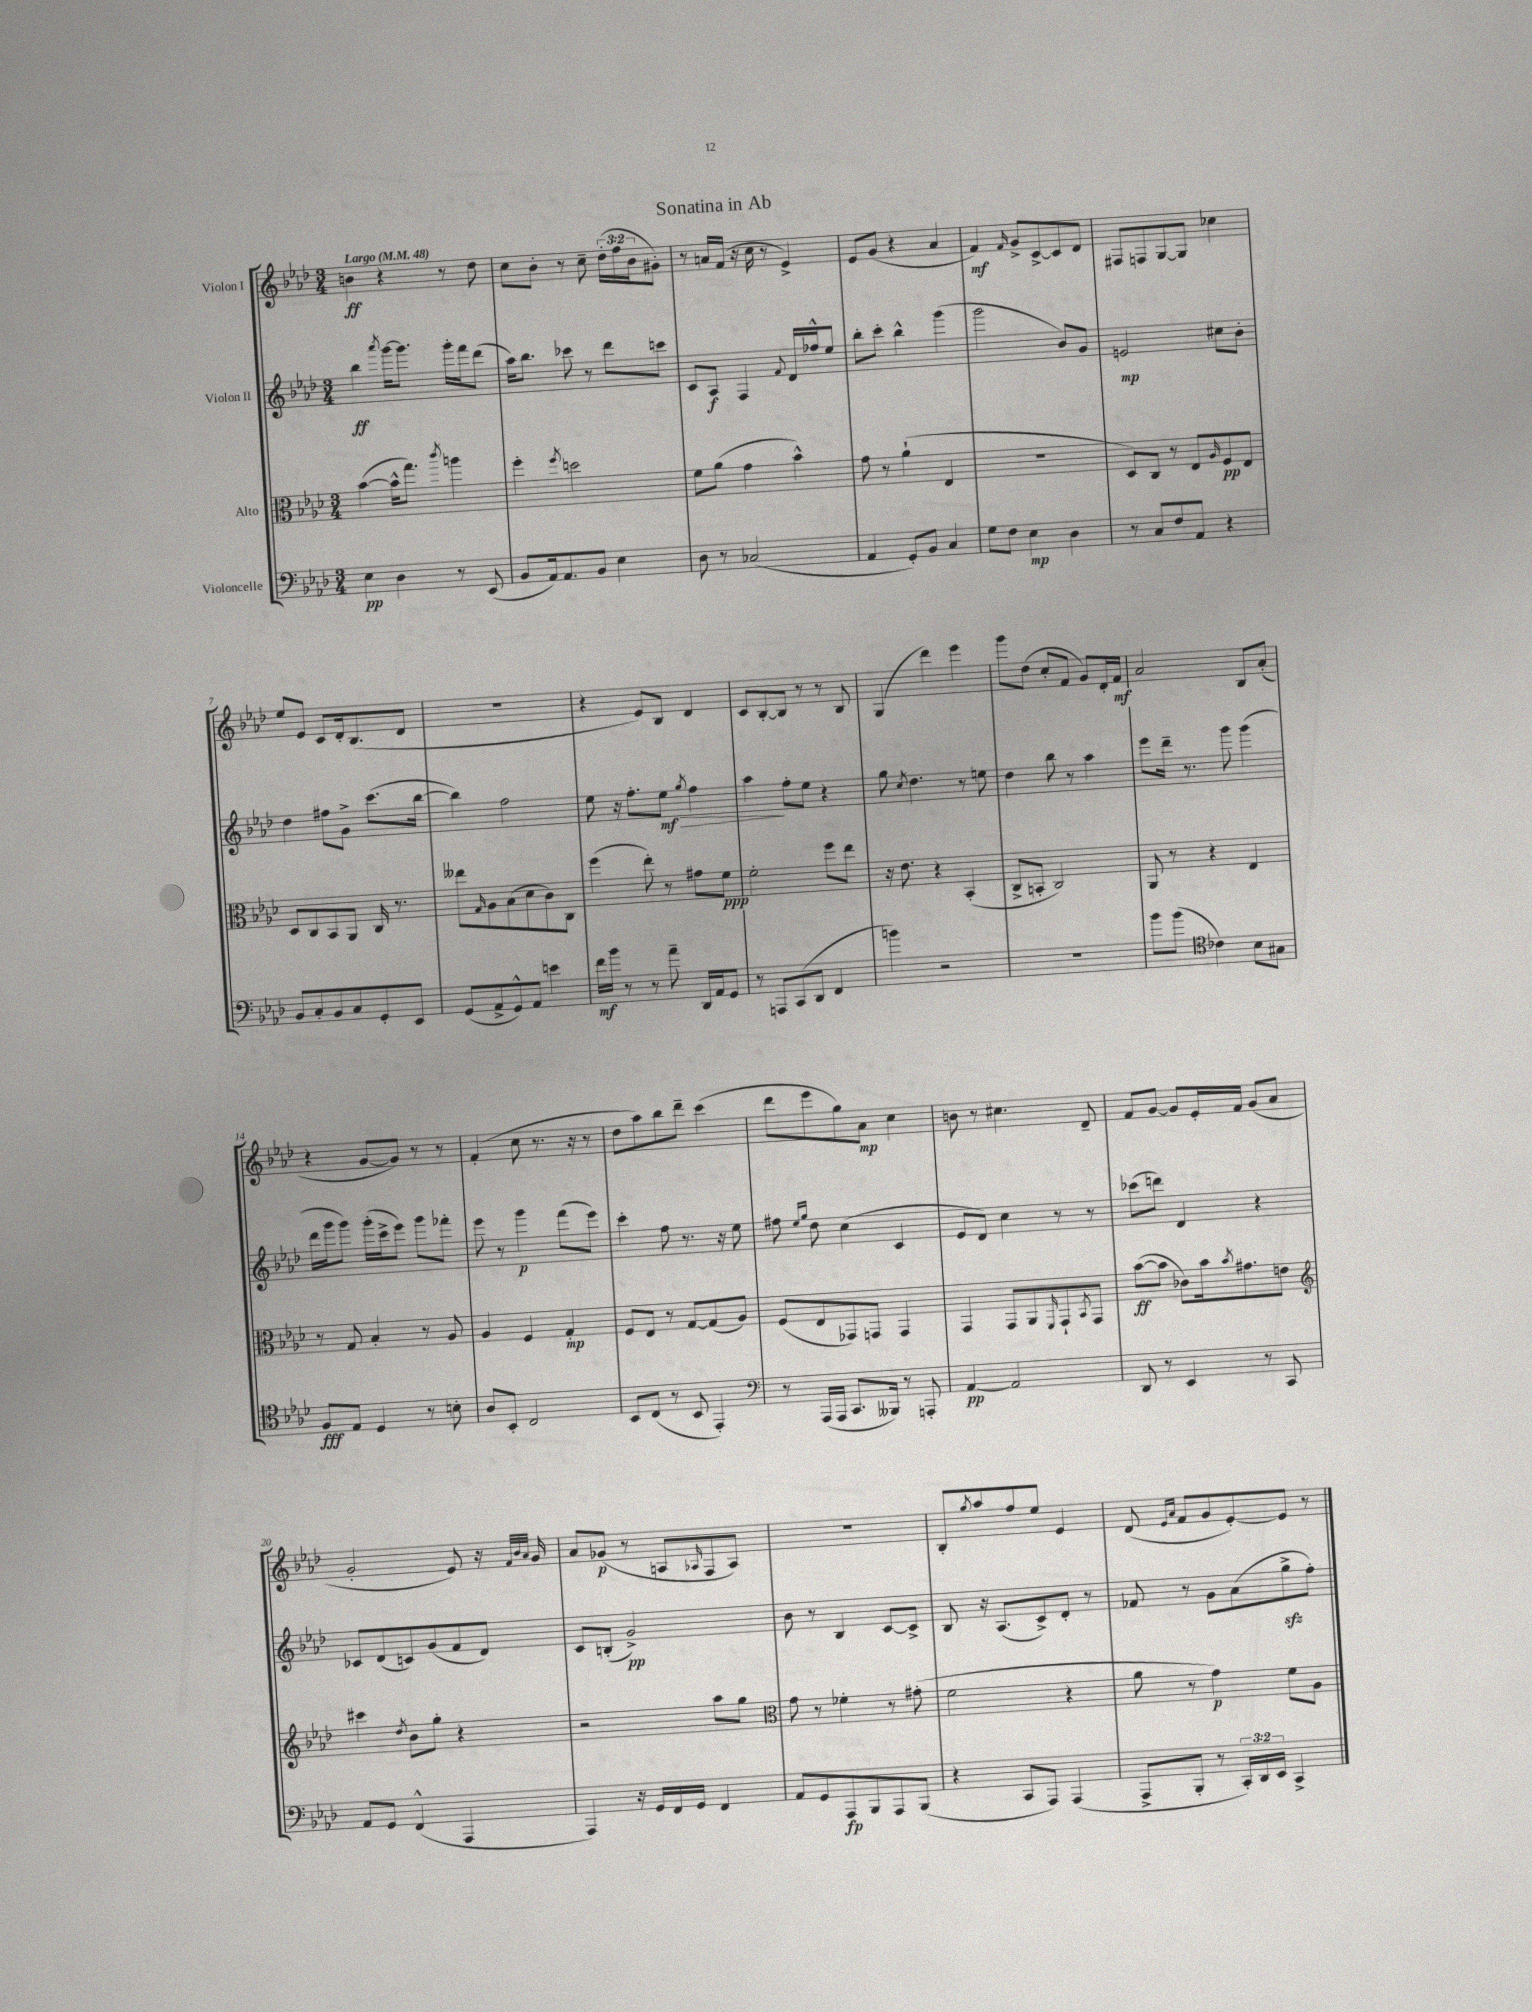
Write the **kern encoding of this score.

**kern	**dynam	**kern	**dynam	**kern	**dynam	**kern	**dynam
*part4	*part4	*part3	*part3	*part2	*part2	*part1	*part1
*staff4	*staff4	*staff3	*staff3	*staff2	*staff2	*staff1	*staff1
*I"Violoncelle	*	*I"Alto	*	*I"Violon II	*	*I"Violon I	*
*clefF4	*	*clefC3	*	*clefG2	*	*clefG2	*
*k[b-e-a-d-]	*	*k[b-e-a-d-]	*	*k[b-e-a-d-]	*	*k[b-e-a-d-]	*
*M3/4	*	*M3/4	*	*M3/4	*	*M3/4	*
*MM48	*	*MM48	*	*MM48	*	*MM48	*
=1	=1	=1	=1	=1	=1	=1	=1
!	!	!	!	!	!	!LO:TX:a:B:t=Largo	!
4E-\	pp	([4b-\	.	4bb-\	ff	4bn\	ff
.	.	.	.	8qaaa-/	.	.	.
4D-\	.	16b-^^\KL]	.	[16ggg\KL	.	4r	.
.	.	8.gg\J)	.	8.ggg\J]	.	.	.
.	.	8qccc/	.	.	.	.	.
8r	.	4aan\	.	16ggg'\LL	.	8r	.
.	.	.	.	16fff\J	.	.	.
(8EE-/	.	.	.	(8ddd-\J	.	8dd-\	.
=2	=2	=2	=2	=2	=2	=2	=2
8BB-/L	.	4ff'\	.	16aa-\KL)	.	8cc\L	.
.	.	.	.	8.bb-\J	.	.	.
16AA-/k)	.	.	.	.	.	8b-'\J	.
8.AA-/	.	.	.	.	.	.	.
.	.	8qff/	.	.	.	.	.
.	.	2ddn\	.	8ccc-X\	.	8r	.
8BB-/J	.	.	.	8r	.	8cc~\	.
4E-\	.	.	.	8ddd-\L	.	(24dd-'\LL	.
.	.	.	.	.	.	24ff\	.
.	.	.	.	.	.	24b-\J	.
.	.	.	.	8cccn\J	.	8g#X'\J)	.
=3	=3	=3	=3	=3	=3	=3	=3
8D-\	.	8f\L	.	8c/L	.	8r	.
8r	.	(8a-\J	.	8A-/J	f	16an/LL	.
.	.	.	.	.	.	(16f/JJ	.
(2C-X/	.	4g\	.	4F/	.	16r	.
.	.	.	.	.	.	16cc\	.
.	.	.	.	.	.	8r	.
.	.	.	.	8qqf/	.	.	.
.	.	4b-^^\)	.	16d-/LL	.	4e-^/)	.
.	.	.	.	16ff-X^^/J	.	.	.
.	.	.	.	8ee-/J	.	.	.
=4	=4	=4	=4	=4	=4	=4	=4
4AA-/	.	8g\	.	8bb-'\L	.	8e-/L	.
.	.	8r	.	8ccc'\J	.	(8g/J	.
8GG'/L)	.	(4a-`\	.	4bb-^^\	.	4r	.
8BB-/J	.	.	.	.	.	.	.
4C/	.	4E-/	.	(4ggg\	.	4a-/	.
=5	=5	=5	=5	=5	=5	=5	=5
8G\L	.	2.r	.	2ggg\	.	4f/)	mf
8F\J	.	.	.	.	.	.	.
.	.	.	.	.	.	16qqf/	.
4E-\	mp	.	.	.	.	8g^/L	.
.	.	.	.	.	.	[8c^/	.
4D-\	.	.	.	8b-/L)	.	8c/]	.
.	.	.	.	8g/J	.	8d-/J	.
=6	=6	=6	=6	=6	=6	=6	=6
8r	.	8D-/L)	.	2en/	mp	8F#X/L	.
8C/L	.	8C/J	.	.	.	8Fn/	.
8F/	.	8r	.	.	.	[8G/	.
8AA-/J	.	8E-/L	.	.	.	8G/J]	.
.	.	16qqA-/	.	.	.	.	.
4r	.	8F/	pp	8cc#X\L	.	4cc-X\	.
.	.	8E-/J	.	8b-'\J	.	.	.
!!LO:LB:g=z
=7	=7	=7	=7	=7	=7	=7	=7
8BB-/L	.	8D-/L	.	4dd-\	.	8ee-/L	.
8C'/	.	8C/	.	.	.	8e-/J	.
8BB-/	.	8BB-/	.	8ff#X\L	.	8c/L	.
8C/	.	8AA-/J	.	8g^\J	.	16d-'/k	.
.	.	.	.	.	.	(8.B-/	.
8GG'/	.	16C/	.	(8.ccc\L	.	.	.
.	.	8.r	.	.	.	.	.
8EE-/J	.	.	.	.	.	8d-/J	.
.	.	.	.	[16bb-\Jk	.	.	.
=8	=8	=8	=8	=8	=8	=8	=8
(8GG/L	.	8ee--X\L	.	4bb-\])	.	2.r	.
.	.	16qqG/	.	.	.	.	.
8AA-^/	.	8A-\	.	.	.	.	.
8GG^^/)	.	(8B-\	.	2ff\	.	.	.
8AA-/J	.	8d-\	.	.	.	.	.
4en\	.	8c\)	.	.	.	.	.
.	.	8C\J	.	.	.	.	.
=9	=9	=9	=9	=9	=9	=9	=9
16f\LL	mf	(4ff\	.	8ee-\	.	4r	.
16b-\JJ	.	.	.	.	.	.	.
8r	.	.	.	16r	.	.	.
.	.	.	.	8.ff'\L	.	.	.
8r	.	8ee-'\)	.	.	.	8e-/L)	.
!	!	!	!	!	!LO:HP:b	!	!
8a-~\	.	8r	.	8ee-\J	> mf	8B-/J	.
.	.	.	.	8qgg/	.	.	.
16DD-/LL	.	8g#X\L	.	4ff\	.	4d-/	.
16AA-/J	.	.	.	.	.	.	.
8GG/J	.	8f\J	ppp	.	.	.	.
=10	=10	=10	=10	=10	=10	=10	=10
8r	.	2f'\	.	4aa-\	.	8c/L	.
8AAAn/L	.	.	.	.	.	[8B-'/	.
(8CC/	.	.	.	8ff'\L	]	8B-/J]	.
8DD-/J	.	.	.	8ee-\J	.	8r	.
4FF/	.	8ff\L	.	4r	.	8r	.
.	.	8ee-\J	.	.	.	8B-/	.
=11	=11	=11	=11	=11	=11	=11	=11
4bn\)	.	16r	.	8gg\	.	(4G/	.
.	.	8.e-\	.	.	.	.	.
.	.	.	.	8qcc/	.	.	.
.	.	.	.	4.dd-\	.	.	.
2r	.	4r	.	.	.	4ddd-\)	.
.	.	(4BB-'/	.	8r	.	4eee-\	.
.	.	.	.	8een\	.	.	.
=12	=12	=12	=12	=12	=12	=12	=12
2.r	.	8C^/L	.	4dd-\	.	8ggg\L	.
.	.	8BBn'/J	.	.	.	(8dd-\J	.
.	.	2C/)	.	8bb-\	.	8cc'/L	.
.	.	.	.	8r	.	8f/J	.
.	.	.	.	4aa-\	.	8g/L)	.
.	.	.	.	.	.	16d-'/L	.
.	.	.	.	.	.	16f/JJ	mf
=13	=13	=13	=13	=13	=13	=13	=13
8b-\L	.	8AA-/	.	8eee-\L	.	2a-/	.
(8b-\J	.	8r	.	16ddd-~\Jk	.	.	.
.	.	.	.	8.r	.	.	.
*clefC4	*	*	*	*	*	*	*
4c-X\)	.	4r	.	.	.	.	.
.	.	.	.	8ggg\	.	.	.
8B-\L	.	4E-/	.	(4ggg\	.	8B-/L	.
8G#X\J	.	.	.	.	.	(8a-'/J	.
!!LO:LB:g=z
=14	=14	=14	=14	=14	=14	=14	=14
8F/L	fff	8r	.	16ddd-\LL	.	4r	.
.	.	.	.	16ggg\J	.	.	.
8E-/J	.	8G/	.	8ggg\J)	.	.	.
4D-/	.	4B-'/	.	(16ggg'\LL	.	[8g/L	.
.	.	.	.	16ccc^\J	.	.	.
.	.	.	.	8eee-\J)	.	8g/J])	.
8r	.	8r	.	8ggg\L	.	8r	.
8Bn'\	.	8A-/	.	8fff-X'\J	.	8r	.
=15	=15	=15	=15	=15	=15	=15	=15
8A-/L	.	4A-/	.	8eee-\	.	(4f'/	.
8BB-'/J	.	.	.	8r	.	.	.
2C/	.	4F/	.	4ggg\	p	8cc\	.
.	.	.	.	.	.	8.r	.
.	.	4G'/	mp	(8fff\L	.	.	.
.	.	.	.	.	.	16r	.
.	.	.	.	8eee-\J)	.	8r	.
=16	=16	=16	=16	=16	=16	=16	=16
8BB-/L	.	8F/L	.	4ccc'\	.	8dd-\L	.
(8C/J	.	8E-/J	.	.	.	8aa-\)	.
8r	.	8r	.	8ff\	.	8bb-\	.
8BB-/	.	[8G/L	.	8.r	.	8ddd-~\J	.
4EE-'/)	.	(8G/]	.	.	.	(4ccc\	.
.	.	.	.	16r	.	.	.
.	.	8A-/J)	.	8ee-\	.	.	.
=17	=17	=17	=17	=17	=17	=17	=17
*clefF4	*	*	*	*	*	*	*
8r	.	(8F/L	.	8ff#X\	.	8ddd-\L	.
.	.	.	.	16qqee-/LL	.	.	.
.	.	.	.	16qqgg/JJ	.	.	.
(16AAA-/LL	.	8E-/	.	8dd-\	.	8eee-\	.
16AAA-/JJ	.	.	.	.	.	.	.
8.CC/L	.	8GG-X/)	.	(4cc\	.	8gg\)	.
.	.	8GGn/J	.	.	.	8a-\J	mp
16BBB--X/Jk)	.	.	.	.	.	.	.
8r	.	4GG/	.	4c/	.	4cc\	.
8AAAn'/	.	.	.	.	.	.	.
=18	=18	=18	=18	=18	=18	=18	=18
[4AA-/	pp	4GG/	.	8e-/L	.	8bn\	.
.	.	.	.	8d-/J)	.	8r	.
2AA-/]	.	8GG/L	.	4cc\	.	4.cc#X\	.
.	.	8AA-/	.	.	.	.	.
.	.	16qqFF/	.	.	.	.	.
.	.	8GG`/	.	8r	.	.	.
.	.	8qBB-/	.	.	.	.	.
.	.	8GG/J	.	8r	.	8d-~/	.
=19	=19	=19	=19	=19	=19	=19	=19
8DD-/	.	([8b-\L	ff	(8ccc-X\L	.	8f/L	.
8r	.	8b-\J]	.	8dddn\J)	.	[8g/J	.
4EE-/	.	8c-X\L)	.	4d-/	.	8g/L]	.
.	.	16b-\k	.	.	.	16e-'/L	.
.	.	8qb-/	.	.	.	.	.
.	.	8.g#X\	.	.	.	16f/JJ	.
8r	.	.	.	4r	.	(8g/L	.
8CC/	.	8en\J	.	.	.	8a-/J	.
!!LO:LB:g=z
=20	=20	=20	=20	=20	=20	=20	=20
*	*	*clefG2	*	*	*	*	*
8AA-/L	.	4ccc#X\	.	8c-X/L	.	2g'/	.
8GG/J	.	.	.	(8d-/	.	.	.
.	.	8qdd-/	.	.	.	.	.
(4FF^^/	.	8b-\L	.	8cn/)	.	.	.
.	.	8gg'\J	.	(8g/	.	.	.
4AAA-/	.	4r	.	8f/	.	8e-/)	.
.	.	.	.	8d-/J)	.	16r	.
.	.	.	.	.	.	32qqf/LLL	.
.	.	.	.	.	.	32qqb-/	.
.	.	.	.	.	.	32qqa-/JJJ	.
.	.	.	.	.	.	16g/	.
=21	=21	=21	=21	=21	=21	=21	=21
4AAA-/)	.	2r	.	8c/L	.	8a-/L	.
.	.	.	.	(8Bn'/J	.	(8g-X/J	p
16r	.	.	.	2g^/)	pp	8r	.
16GG/LL	.	.	.	.	.	.	.
16FF/	.	.	.	.	.	8An/L	.
16GG/JJ	.	.	.	.	.	.	.
.	.	.	.	.	.	16qqA-X/	.
4FF/	.	8aa-\L	.	.	.	8F/	.
.	.	8gg\J	.	.	.	8A-/J)	.
=22	=22	=22	=22	=22	=22	=22	=22
*	*	*clefC3	*	*	*	*	*
8AA-/L	.	8g\	.	8b-\	.	2.r	.
8GG/	.	8r	.	8r	.	.	.
8AAA-/	fp	4f-X'\	.	4B-/	.	.	.
8BBB-/	.	.	.	.	.	.	.
8AAA-/	.	8r	.	[8c/L	.	.	.
(8BBB-/J	.	(8g#X'\	.	8c^/J]	.	.	.
=23	=23	=23	=23	=23	=23	=23	=23
4r	.	2f\	.	8B-/	.	8B-'/L	.
.	.	.	.	.	.	8qgg/	.
.	.	.	.	16r	.	8aa-/	.
.	.	.	.	(8.A-/L	.	.	.
8CC/L	.	.	.	.	.	8ff/	.
8AAA-/J)	.	.	.	8c^/)	.	8ee-/J	.
(4AAA-/	.	4r	.	8d-'/J	.	4e-/	.
.	.	.	.	8r	.	.	.
=24	=24	=24	=24	=24	=24	=24	=24
8AAA-^/L	.	8a-\	.	8f-X/	.	(8d-/	.
.	.	.	.	.	.	16qqe-/LL	.
.	.	.	.	.	.	16qqa-/JJ	.
8BBB-'/J	.	8r	.	8r	.	8f/L	.
8r	.	4g\)	p	8g\L	.	8g/	.
24CC'/LL)	.	.	.	(8a-\	.	[8e-'/)	.
24DD-/	.	.	.	.	.	.	.
24EE-/JJ	.	.	.	.	.	.	.
4CC^/	.	8f\L	.	8ggzz^\	.	8e-/J]	.
.	.	8A-\J	.	8ff'\J)	.	8r	.
==	==	==	==	==	==	==	==
*-	*-	*-	*-	*-	*-	*-	*-
